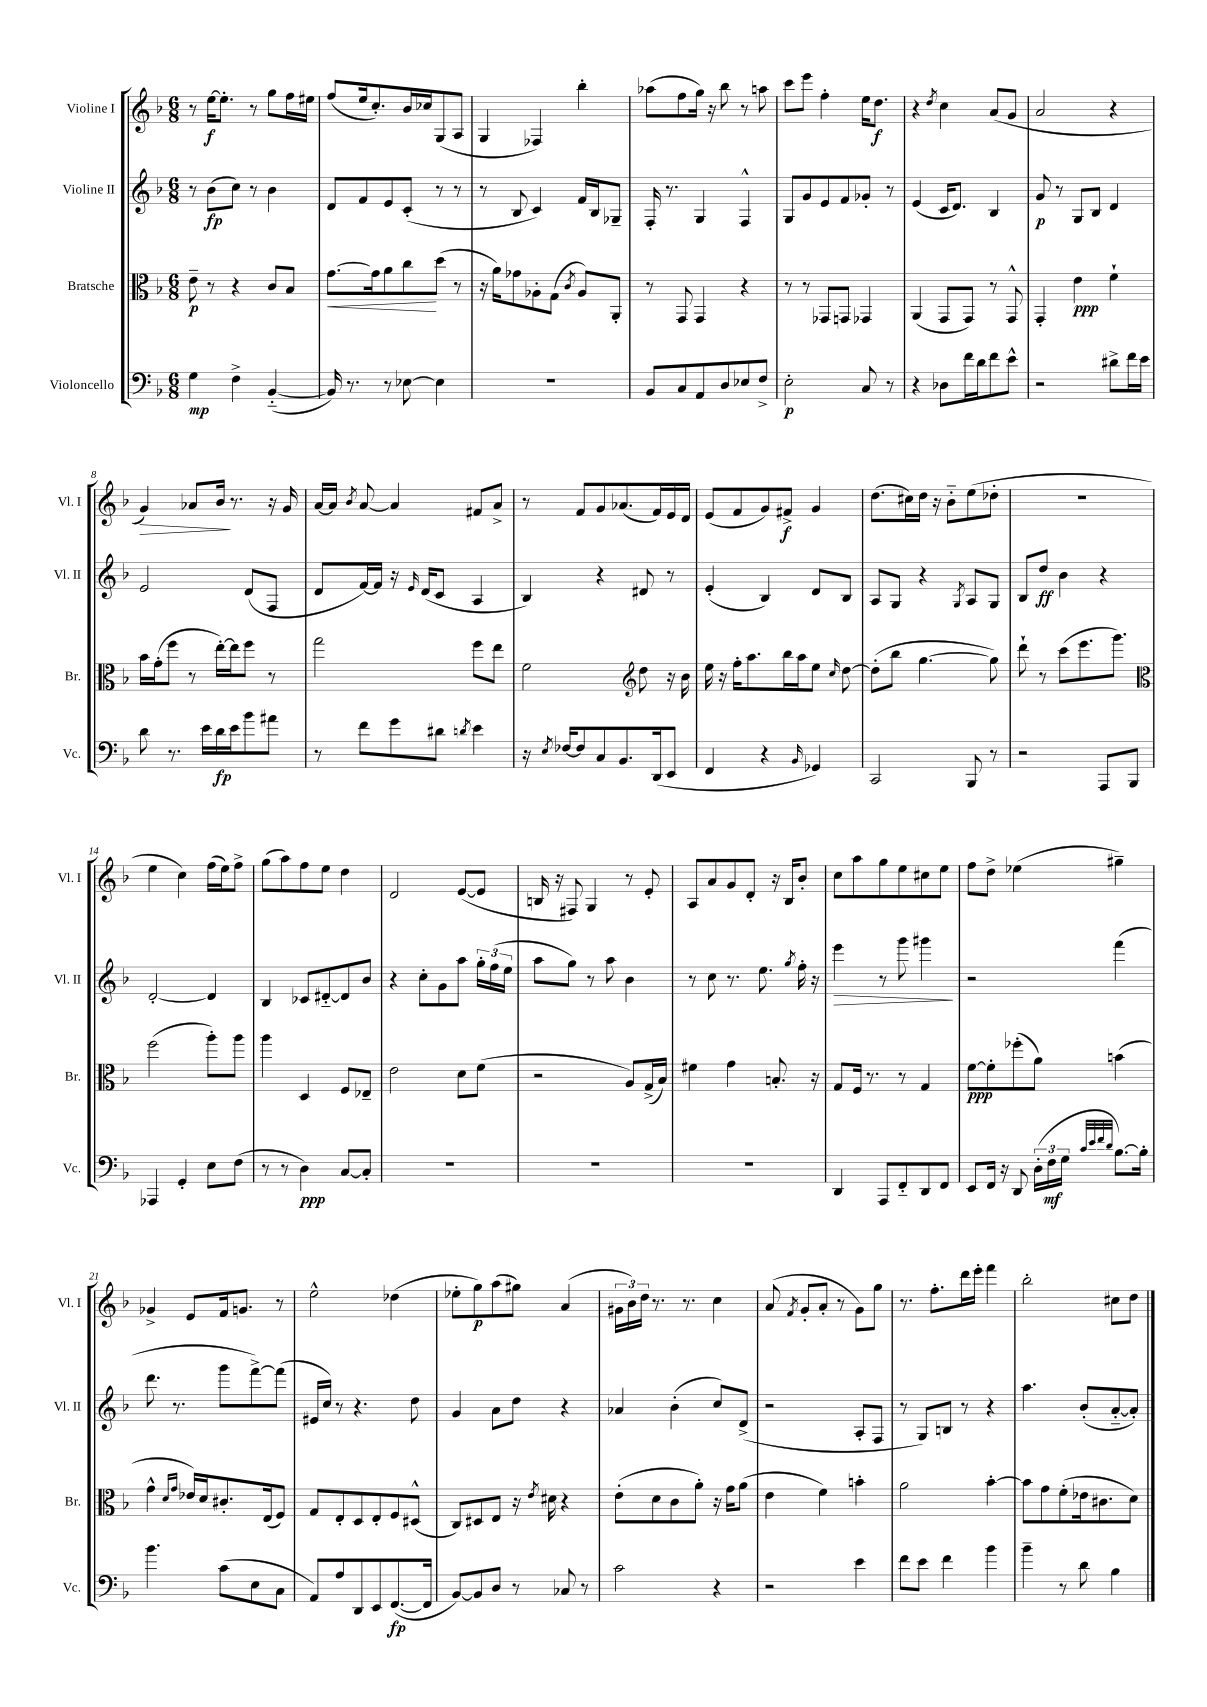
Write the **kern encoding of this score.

**kern	**dynam	**kern	**dynam	**kern	**dynam	**kern	**dynam
*part4	*part4	*part3	*part3	*part2	*part2	*part1	*part1
*staff4	*staff4	*staff3	*staff3	*staff2	*staff2	*staff1	*staff1
*I"Violoncello	*	*I"Bratsche	*	*I"Violine II	*	*I"Violine I	*
*I'Vc.	*	*I'Br.	*	*I'Vl. II	*	*I'Vl. I	*
*clefF4	*	*clefC3	*	*clefG2	*	*clefG2	*
*k[b-]	*	*k[b-]	*	*k[b-]	*	*k[b-]	*
*M6/8	*	*M6/8	*	*M6/8	*	*M6/8	*
=1	=1	=1	=1	=1	=1	=1	=1
4G\	mp	8e~\	p	8r	.	8r	.
.	.	8r	.	(8b-\L	fp	[16ee\KL	f
.	.	.	.	.	.	8.ee'\J]	.
4F^\	.	4r	.	8cc\J)	.	.	.
.	.	.	.	8r	.	8r	.
([4BB-/	.	8c/L	.	4b-\	.	8gg\L	.
.	.	8B-/J	.	.	.	16ff\L	.
.	.	.	.	.	.	16ee#X\JJ	.
=2	=2	=2	=2	=2	=2	=2	=2
!	!	!	!LO:HP:b	!	!	!	!
16BB-/])	.	[8.g\L	<	8d/L	.	(8ff/L	.
8.r	.	.	.	.	.	.	.
.	.	.	.	8f/	.	16ee/k	.
.	.	16g\k]	.	.	.	8.cc'/)	.
8r	.	8a\	.	8e/	.	.	.
[8E-X\	.	8cc\	.	(8c'/J	.	16b-/L	.
.	.	.	.	.	.	16cc-X/J	.
4E-\]	.	(8dd\J	[	8r	.	(8G/	.
.	.	8r	.	8r	.	8A/J	.
=3	=3	=3	=3	=3	=3	=3	=3
2.r	.	16r	.	8r	.	4G/	.
.	.	16a\KL)	.	.	.	.	.
.	.	8g-X\	.	8B-/	.	.	.
.	.	8A-X'\	.	4c/)	.	4F-X/)	.
.	.	(8G\J	.	.	.	.	.
.	.	8qc/	.	.	.	.	.
.	.	8A-/L)	.	16f/LL	.	4bb-'\	.
.	.	.	.	16B-/J	.	.	.
.	.	8AA'/J	.	8G-X~/J	.	.	.
=4	=4	=4	=4	=4	=4	=4	=4
8BB-/L	.	8r	.	16F'/	.	(8aa-X\L	.
.	.	.	.	8.r	.	.	.
8C/	.	8GG/	.	.	.	8ff\	.
8AA/	.	4GG/	.	4G/	.	16gg\Jk)	.
.	.	.	.	.	.	16r	.
8D/	.	.	.	.	.	8bb-\	.
8E-X/	.	4r	.	4F^^/	.	8r	.
8F^/J	.	.	.	.	.	8aan\	.
=5	=5	=5	=5	=5	=5	=5	=5
2E'\	p	8r	.	8G/L	.	8ccc\L	.
.	.	8r	.	8g/	.	8eee\J	.
.	.	8GG-X/L	.	8e/	.	4ff'\	.
.	.	8GGn/J	.	8f/	.	.	.
8C/	.	4GG-X/	.	8g-X'/J	.	16ee\KL	.
.	.	.	.	.	.	8.dd\J	f
8r	.	.	.	8r	.	.	.
=6	=6	=6	=6	=6	=6	=6	=6
4r	.	(4AA/	.	(4e/	.	4r	.
.	.	.	.	.	.	8qdd/	.
8D-X\L	.	8GG/L	.	16c/KL	.	4cc\	.
.	.	.	.	8.d/J)	.	.	.
16f\L	.	8GG/J)	.	.	.	.	.
16d\J	.	.	.	.	.	.	.
8f\	.	8r	.	4B-/	.	(8a/L	.
8e^^\J	.	8GG^^/	.	.	.	8g/J	.
=7	=7	=7	=7	=7	=7	=7	=7
2r	.	4GG'/	.	8g/	p	2a/	.
.	.	.	.	8r	.	.	.
.	.	4e\	ppp	8G/L	.	.	.
.	.	.	.	8B-/J	.	.	.
8d#X^\L	.	4f`\	.	4d/	.	4r	.
16f\L	.	.	.	.	.	.	.
16e\JJ	.	.	.	.	.	.	.
!!LO:LB:g=z
=8	=8	=8	=8	=8	=8	=8	=8
!	!	!	!	!	!	!	!LO:HP:b
8d\	.	16b-\LL	.	2e/	.	4g/)	>
.	.	(16g'\J	.	.	.	.	.
8.r	.	8ff\J	.	.	.	.	.
.	.	8r	.	.	.	8a-X/L	.
16e\LL	.	.	.	.	.	.	.
16d\	fp	[16ee'\LL)	.	.	.	16b-/Jk	.
16e\J	.	16ee\J]	.	.	.	8.r	]
8b-\	.	8ff\J	.	(8d/L	.	.	.
8a#X\J	.	8r	.	8F/J	.	16r	.
.	.	.	.	.	.	16g/	.
=9	=9	=9	=9	=9	=9	=9	=9
8r	.	2gg\	.	8d/L	.	[16a/LL	.
.	.	.	.	.	.	16a/JJ]	.
.	.	.	.	.	.	8qb-/	.
8f\L	.	.	.	[16f/L)	.	[8a/	.
.	.	.	.	16f/JJ]	.	.	.
8g\	.	.	.	16r	.	4a/]	.
.	.	.	.	16qqe/	.	.	.
.	.	.	.	(16d/KL	.	.	.
8d#X\J	.	.	.	8c/J	.	.	.
8qdn/	.	.	.	.	.	.	.
4e\	.	8ff\L	.	4A/	.	8f#X/L	.
.	.	8ee\J	.	.	.	8a^/J	.
=10	=10	=10	=10	=10	=10	=10	=10
16r	.	2f\	.	4B-/)	.	8r	.
8qE/	.	.	.	.	.	.	.
[16F-X/KL	.	.	.	.	.	.	.
8F-/]	.	.	.	.	.	8f/L	.
8C/	.	.	.	4r	.	8g/	.
8.BB-/	.	.	.	.	.	(8.a-X/	.
*	*	*clefG2	*	*	*	*	*
.	.	8dd\	.	8d#X/	.	.	.
(16DD/k	.	.	.	.	.	16f/L)	.
8EE/J	.	16r	.	8r	.	16e/	.
.	.	16b-\	.	.	.	16d/JJ	.
=11	=11	=11	=11	=11	=11	=11	=11
4FF/	.	16ee\	.	(4e'/	.	(8e/L	.
.	.	16r	.	.	.	.	.
.	.	16ff'\KL	.	.	.	8f/	.
.	.	8.aa\	.	.	.	.	.
4r	.	.	.	4B-/)	.	8g/)	.
.	.	16bb-\L	.	.	.	8f#X^/J	f
.	.	16aa\J	.	.	.	.	.
16qqBB-/	.	.	.	.	.	.	.
4GG-X/)	.	8ee\J	.	8d/L	.	4g/	.
.	.	16qqcc/	.	.	.	.	.
.	.	[8dd\	.	8B-/J	.	.	.
=12	=12	=12	=12	=12	=12	=12	=12
2CC/	.	(8dd'\L]	.	8A/L	.	(8.dd\L	.
.	.	8bb-\J	.	8G/J	.	.	.
.	.	.	.	.	.	16cc#X\L)	.
.	.	[4.gg\	.	4r	.	16dd\JJ	.
.	.	.	.	.	.	16r	.
.	.	.	.	.	.	8b-\L	.
.	.	.	.	8qG/	.	.	.
8BBB-/	.	.	.	8A/L	.	(8ee\	.
8r	.	8gg\])	.	8G/J	.	8dd-X'\J	.
=13	=13	=13	=13	=13	=13	=13	=13
2r	.	8ddd`\	.	8B-/L	.	2.r	.
.	.	8r	.	8dd/J	ff	.	.
.	.	(8ccc\L	.	4b-\	.	.	.
.	.	8.eee\	.	.	.	.	.
8AAA/L	.	.	.	4r	.	.	.
.	.	8.ggg\J)	.	.	.	.	.
8BBB-/J	.	.	.	.	.	.	.
!!LO:LB:g=z
=14	=14	=14	=14	=14	=14	=14	=14
*	*	*clefC3	*	*	*	*	*
4AAA-X/	.	(2ff\	.	[2d'/	.	4ee\	.
4GG'/	.	.	.	.	.	4cc\)	.
8E\L	.	8aa'\L)	.	4d/]	.	(16ff\LL	.
.	.	.	.	.	.	16ee\J)	.
(8F\J	.	8aa\J	.	.	.	8ff^\J	.
=15	=15	=15	=15	=15	=15	=15	=15
8r	.	4aa\	.	4B-/	.	(8gg\L	.
8r	.	.	.	.	.	8aa\)	.
4D\)	ppp	4D/	.	8c-X/L	.	8ff\	.
.	.	.	.	[8d#X/	.	8ee\J	.
[8C/L	.	8F/L	.	8d#/]	.	4dd\	.
8C'/J]	.	8E-X~/J	.	8b-/J	.	.	.
=16	=16	=16	=16	=16	=16	=16	=16
2.r	.	2e\	.	4r	.	2d/	.
.	.	.	.	8cc'\L	.	.	.
.	.	.	.	8g\	.	.	.
.	.	8d\L	.	8aa\J	.	([8e/L	.
.	.	(8f\J	.	24gg'\LL	.	8e/J]	.
.	.	.	.	(24ff\	.	.	.
.	.	.	.	24ee\JJ	.	.	.
=17	=17	=17	=17	=17	=17	=17	=17
2.r	.	2r	.	8aa\L	.	16Bn/	.
.	.	.	.	.	.	16r	.
.	.	.	.	8gg\J)	.	8F#X/)	.
.	.	.	.	8r	.	4G/	.
.	.	.	.	8aa\	.	.	.
.	.	8A/L)	.	4b-\	.	8r	.
.	.	(16G^/L	.	.	.	8e'/	.
.	.	16B-/JJ)	.	.	.	.	.
=18	=18	=18	=18	=18	=18	=18	=18
2.r	.	4f#X\	.	8r	.	8A/L	.
.	.	.	.	8cc\	.	8a/	.
.	.	4g\	.	8.r	.	8g/	.
.	.	.	.	.	.	8d'/J	.
.	.	.	.	8.ee\	.	.	.
.	.	8.Bn'/	.	.	.	16r	.
.	.	.	.	.	.	16B-/KL	.
.	.	.	.	8qgg/	.	.	.
.	.	.	.	16ff'\	.	8b-'/J	.
.	.	16r	.	16r	.	.	.
=19	=19	=19	=19	=19	=19	=19	=19
!	!	!	!	!	!LO:HP:b	!	!
4DD/	.	8G/L	.	4eee\	>	8cc\L	.
.	.	16F/Jk	.	.	.	8aa\	.
.	.	8.r	.	.	.	.	.
8AAA/L	.	.	.	8r	.	8gg\	.
8FF/	.	8r	.	8ggg\	.	8ee\	.
8DD/	.	4G/	.	4ggg#X\	.	8cc#X\	.
8FF/J	.	.	.	.	.	8ee\J	.
.	.	.	.	.	]	.	.
=20	=20	=20	=20	=20	=20	=20	=20
8EE/L	.	[8f\L	ppp	2r	.	8ff\L	.
16FF/Jk	.	8f'\]	.	.	.	8dd^\J	.
16r	.	.	.	.	.	.	.
8DD/	.	(8ff-X'\	.	.	.	(4ee-X\	.
(24D'\LL	.	8a\J)	.	.	.	.	.
24F\	mf	.	.	.	.	.	.
24G\JJ	.	.	.	.	.	.	.
32qqc/LLL	.	.	.	.	.	.	.
32qqe/	.	.	.	.	.	.	.
32qqf/	.	.	.	.	.	.	.
32qqd/JJJ	.	.	.	.	.	.	.
[8.B-\L)	.	(4bn\	.	(4fff\	.	4gg#X~\)	.
16B-'\Jk]	.	.	.	.	.	.	.
!!LO:LB:g=z
=21	=21	=21	=21	=21	=21	=21	=21
4.b-\	.	4g^^\	.	8.ddd\	.	4g-X^/	.
.	.	.	.	8.r	.	.	.
.	.	16qqd/LL	.	.	.	.	.
.	.	16qqg/JJ	.	.	.	.	.
.	.	16e-X/LL)	.	.	.	8e/L	.
.	.	16d/J	.	.	.	.	.
(8c\L	.	8.c#X'/	.	8ggg\L	.	16f/k	.
.	.	.	.	.	.	8.gn/J	.
8E\	.	.	.	[8fff^\)	.	.	.
.	.	(16E/k	.	.	.	.	.
8C\J	.	8F/J)	.	(8fff\J]	.	8r	.
=22	=22	=22	=22	=22	=22	=22	=22
8AA/L)	.	8G/L	.	16e#X/LL	.	2ee^^\	.
.	.	.	.	16cc/JJ)	.	.	.
8A/	.	8E'/	.	8r	.	.	.
8DD/	.	8D/	.	4.r	.	.	.
8EE/	.	8E'/	.	.	.	.	.
([8.FF/	fp	8F/	.	.	.	(4dd-X\	.
.	.	(8D#X^^/J	.	8dd\	.	.	.
16FF/Jk]	.	.	.	.	.	.	.
=23	=23	=23	=23	=23	=23	=23	=23
[8BB-/L)	.	8C/L)	.	4g/	.	8ee-X'\L	.
8BB-/]	.	8D#X/	.	.	.	8gg\)	p
8D/J	.	8E/J	.	8a\L	.	(8aa\	.
8r	.	16r	.	8dd\J	.	8gg#X\J)	.
.	.	8qe/	.	.	.	.	.
.	.	16d#X\	.	.	.	.	.
8C-X/	.	4r	.	4r	.	(4a/	.
8r	.	.	.	.	.	.	.
=24	=24	=24	=24	=24	=24	=24	=24
2c\	.	(8e'\L	.	4a-X/	.	24g#X\LL	.
.	.	.	.	.	.	24b-\)	.
.	.	.	.	.	.	24dd\JJ	.
.	.	8d\	.	.	.	8.r	.
.	.	8c\	.	(4b-'\	.	.	.
.	.	.	.	.	.	8.r	.
.	.	8a'\J)	.	.	.	.	.
4r	.	16r	.	8cc/L)	.	4cc\	.
.	.	16g\KL	.	.	.	.	.
.	.	(8a\J	.	(8d^/J	.	.	.
=25	=25	=25	=25	=25	=25	=25	=25
2r	.	4e\	.	2r	.	(8a/	.
.	.	.	.	.	.	8qf/	.
.	.	.	.	.	.	8g'/L	.
.	.	4f\)	.	.	.	8a'/J	.
.	.	.	.	.	.	8r	.
4e\	.	4bn'\	.	8A'/L	.	8g\L)	.
.	.	.	.	8F/J	.	8gg\J	.
=26	=26	=26	=26	=26	=26	=26	=26
8f\L	.	2a\	.	8r	.	8.r	.
8e\J	.	.	.	8G/L)	.	.	.
.	.	.	.	.	.	8.ff'\L	.
4f\	.	.	.	8Bn/J	.	.	.
.	.	.	.	8r	.	16ddd\L	.
.	.	.	.	.	.	16eee'\JJ	.
4b-\	.	[4b-'\	.	4r	.	4fff\	.
=27	=27	=27	=27	=27	=27	=27	=27
4b-~\	.	8b-\L]	.	4.aa\	.	2bb-'\	.
.	.	8g\	.	.	.	.	.
8r	.	(8f'\	.	.	.	.	.
8d\	.	16e-X\k	.	(8b-'/L	.	.	.
.	.	8.c#X\	.	.	.	.	.
4B-\	.	.	.	[8a/	.	8cc#X\L	.
.	.	8d\J)	.	8a'/J])	.	8dd\J	.
==	==	==	==	==	==	==	==
*-	*-	*-	*-	*-	*-	*-	*-
